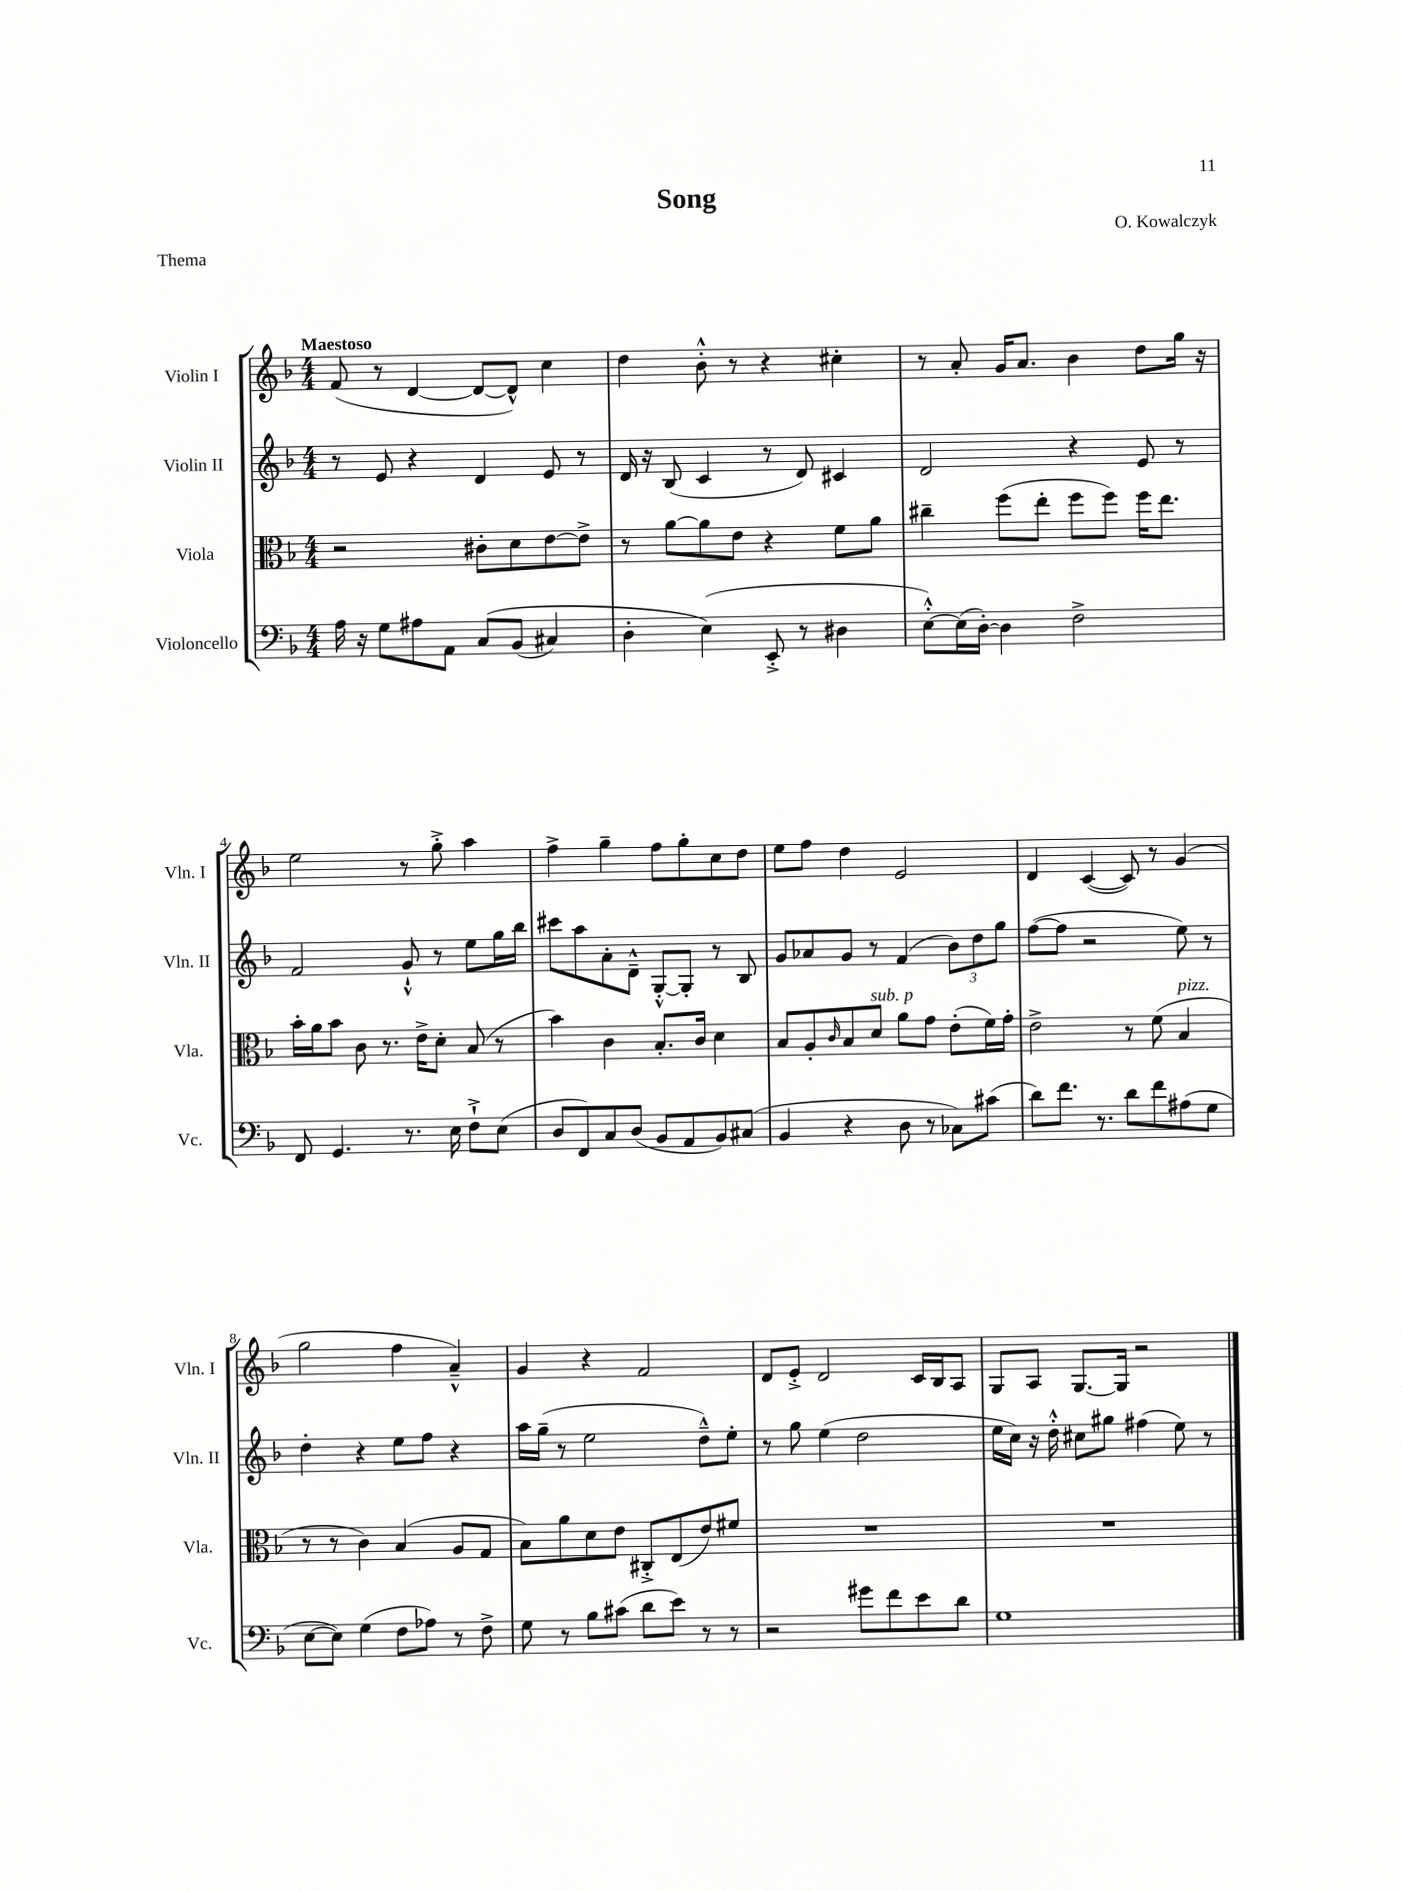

**kern	**kern	**kern	**kern
*staff4	*staff3	*staff2	*staff1
*clefF4	*clefC3	*clefG2	*clefG2
*k[b-]	*k[b-]	*k[b-]	*k[b-]
*M4/4	*M4/4	*M4/4	*M4/4
16A	2r	8r	(8f
16r	.	.	.
8G	.	8e	8r
8A#	.	4r	[4d
8AA	.	.	.
&(8C	8c#'	4d	8d_
(8BB-	8d	.	8d^^])
4C#)	[8e	8e	4cc
.	8e^]	8r	.
=	=	=	=
4D'	8r	16d	4dd
.	.	16r	.
.	[8a	(8B-	.
(4E&)	8a]	4c	8b-'^^
.	8e	.	8r
8EE'^	4r	8r	4r
8r	.	8d)	.
4D#	8f	4c#	4cc#'
.	8a	.	.
=	=	=	=
[8E'^^)	4cc#~	2d	8r
(16E]	.	.	8a'
[16D')	.	.	.
4D]	(8ff	.	16g
.	.	.	8.a
.	8ee'	.	.
2F^	8ff	4r	4b-
.	8ff)	.	.
.	16ff	8e	8dd
.	8.ee	.	.
.	.	8r	16gg
.	.	.	16r
=	=	=	=
8FF	16b-'	2f	2ee
.	16a	.	.
4.GG	8b-	.	.
.	8c	.	.
.	8.r	.	.
8.r	.	8g`^^	8r
.	16e^	.	.
.	8d'	8r	8gg'^
16E	.	.	.
8F`^	(8B-	8ee	4aa
(8E	8r	16gg	.
.	.	16bb-	.
=	=	=	=
8D	4b-)	8ccc#	4ff^
8FF)	.	8aa	.
8C	4c	8a'	4gg~
(8D	.	8d~^^	.
8BB-	8.B-'	[8G'^^	8ff
8AA	.	8G']	8gg'
.	16c	.	.
8BB-)	4d	8r	8cc
(8C#	.	8B-	8dd
=	=	=	=
4BB-	8B-	8g	8ee
.	8A'	8a-	8ff
.	16qqc	.	.
4r	8B-	8g	4dd
.	8d	8r	.
8D	8a	(4f	2e
8r	8g	.	.
8C-)	(8e'	12b-)	.
.	.	12dd	.
(8c#	16f)	.	.
.	.	12gg	.
.	16g'	.	.
=	=	=	=
8d)	2e^	([8ff	4d
8.f	.	8ff]	.
.	.	2r	([4c
8.r	.	.	.
8d	8r	.	8c])
8f	(8f	.	8r
(8A#	4B-	8ee)	(4g
8G	.	8r	.
=	=	=	=
[8E	8r	4dd'	2gg
8E])	8r	.	.
(4G	4c)	4r	.
8F	(4B-	8ee	4ff
8A-)	.	8ff	.
8r	8A	4r	4a~^^)
8F^	8G	.	.
=	=	=	=
8G	8B-)	16aa	4g
.	.	(16gg~	.
8r	8a	8r	.
8B-	8d	2ee	4r
(8c#	8e	.	.
8d	8C#'^	.	2f
8e)	(8E	.	.
8r	8e)	8dd~^^)	.
8r	8f#	8ee'	.
=	=	=	=
2r	1r	8r	8d
.	.	8gg	8e'^
.	.	(4ee	2d
8g#	.	2dd	.
8f	.	.	.
8e	.	.	16c
.	.	.	16B-
8d	.	.	8A
=	=	=	=
1G	1r	16ee	8G
.	.	16cc)	.
.	.	16r	8A
.	.	16dd'^^	.
.	.	8cc#	[8.G
.	.	8gg#	.
.	.	.	16G]
.	.	(4ff#	2r
.	.	8ee)	.
.	.	8r	.
==	==	==	==
*-	*-	*-	*-
